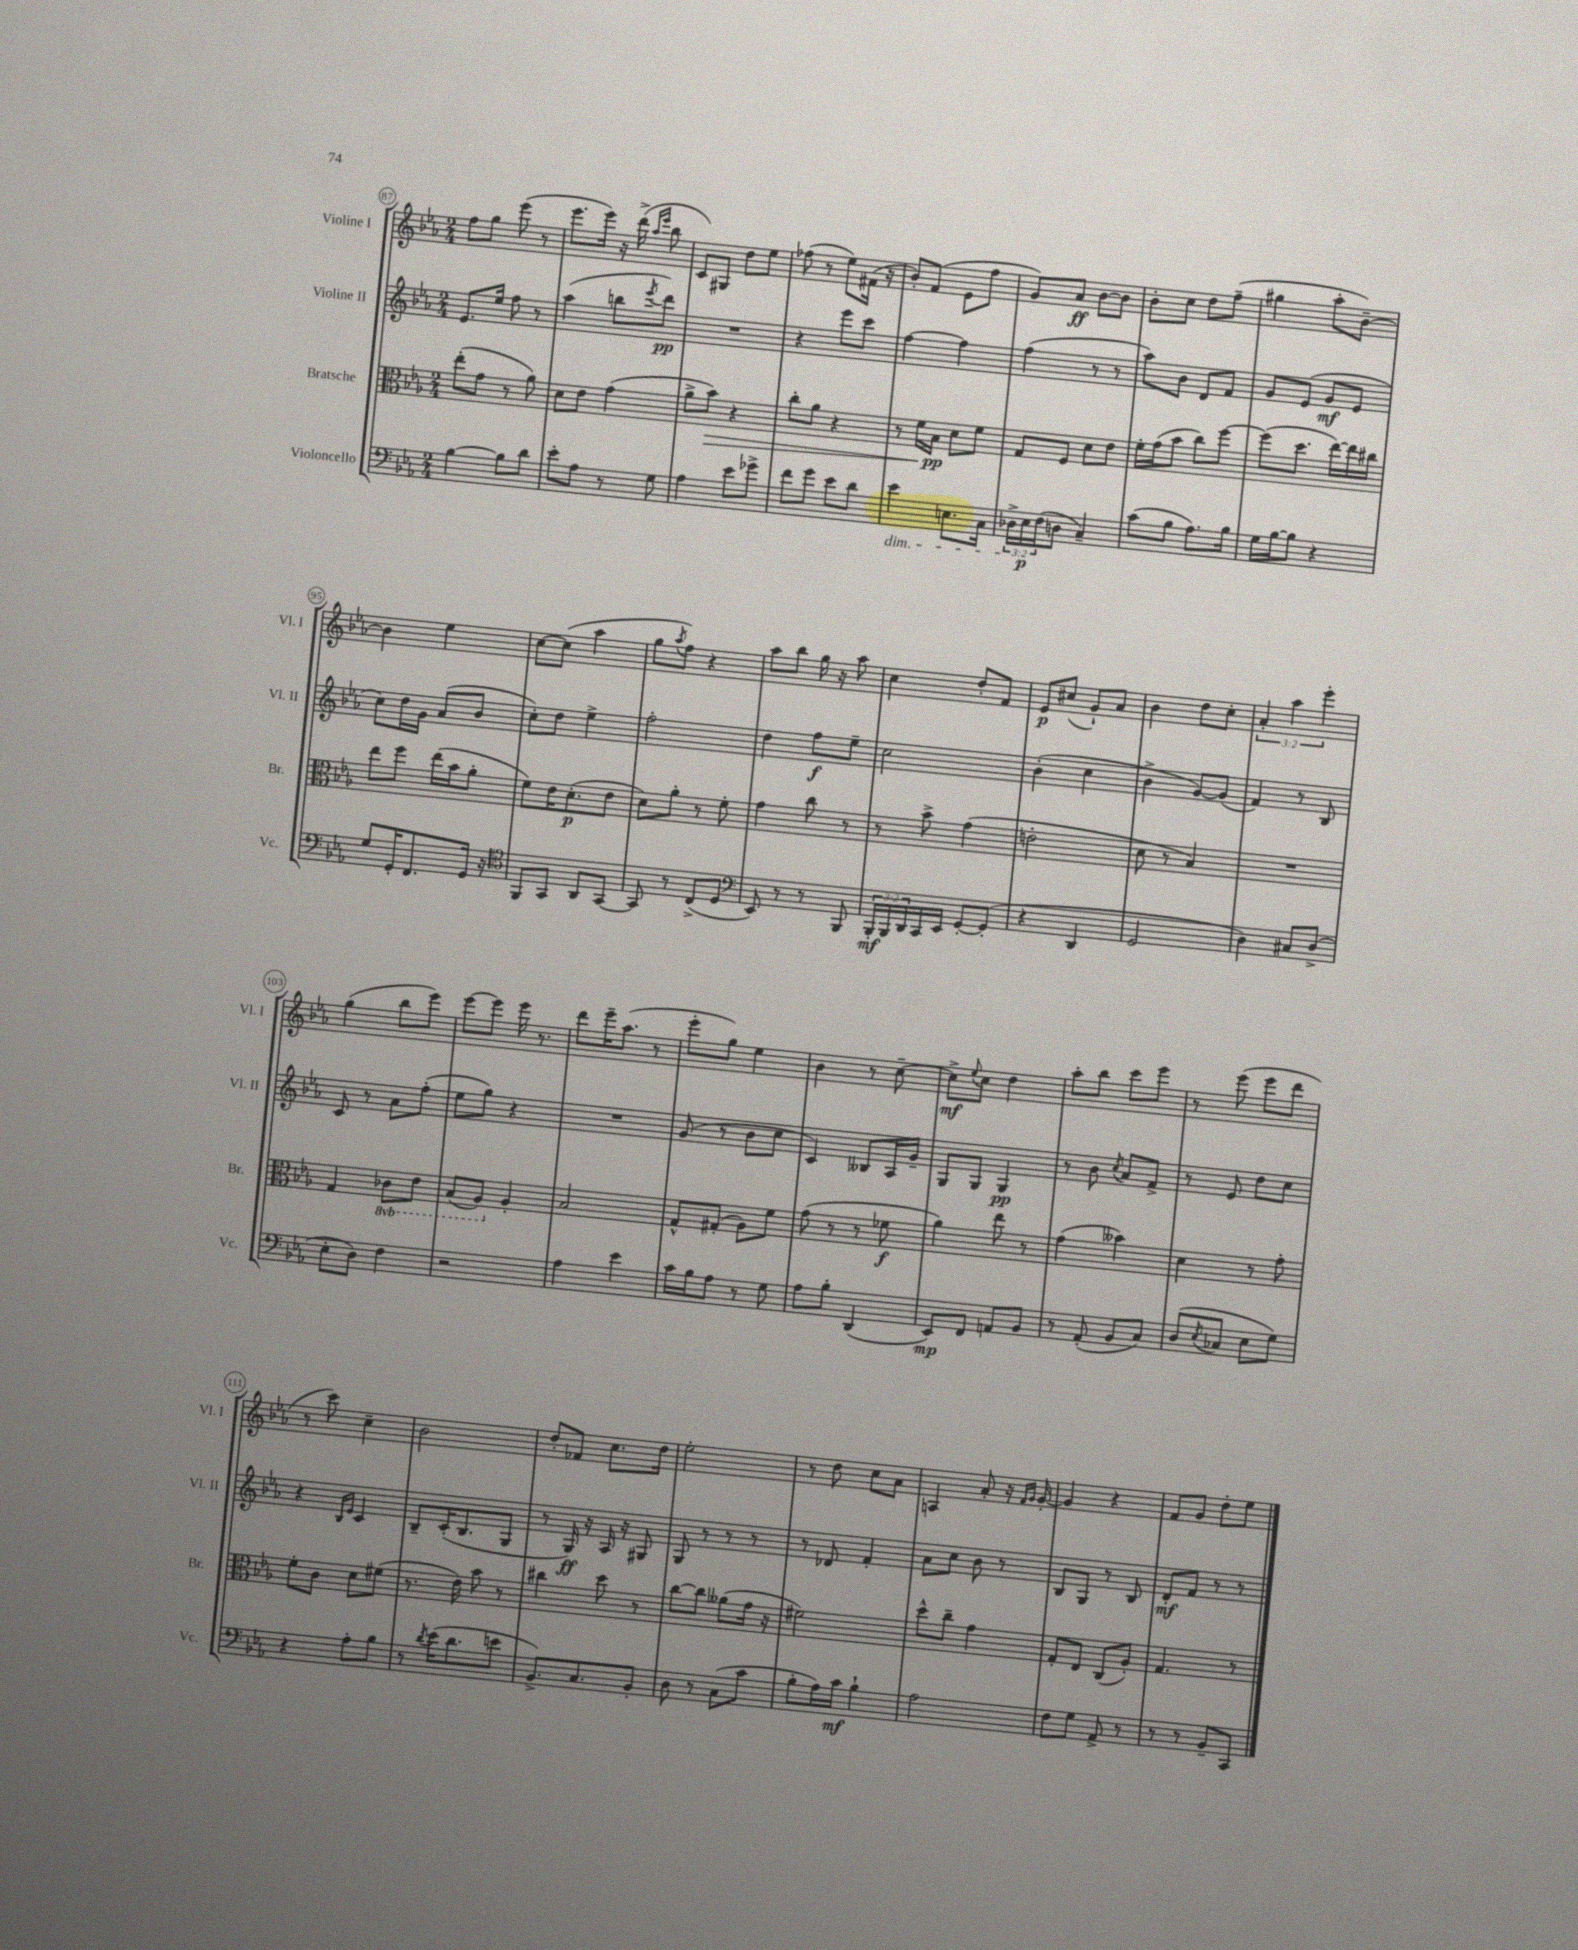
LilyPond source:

<<
\new StaffGroup <<
\new Staff = "s0" \with { instrumentName = "Violine I" shortInstrumentName = "Vl. I" } {
    \clef treble \key ees \major \numericTimeSignature \time 2/4 \override Staff.TupletNumber.text = #tuplet-number::calc-fraction-text
    f''8 g''8 ees'''8( r8 |
    ees'''8. ees'''16) r16 d'''16->( \grace { aes''16 ees'''16 } bes''8 |
    c'8) gis8 d''8 ees''8 |
    fes''8( r8 ees''8) fis'16( r16 |
    bes'8-.) f'8( ees'8 f''8 |
    g'8) aes'8\ff bes'8~ bes'8 |
    bes'8-. c''8 d''8 f''8--( |
    gis''4 aes''8-. bes'8~--) |
    bes'4 ees''4 |
    c''8~ c''8( aes''4 |
    g''8 \acciaccatura { aes''8 } f''8) r4 |
    aes''8 bes''8 g''16 r16 aes''8 |
    c''4 d''8-. f'8 |
    ees'8\p cis''8( g'8-!) aes'8 |
    bes'4 d''8 c''8-. |
    \tuplet 3/2 { aes'4-. aes''4 ees'''4-. } |
    g''4( bes''8 ees'''8) |
    ees'''8~ ees'''8 ees'''16 r8. |
    d'''8 ees'''16-- aes''8.( r8 |
    ees'''8-. g''8) ees''4 |
    bes'4 r8 c''8~-- |
    c''8->\mf \appoggiatura { ees''8 } c''8 d''4 |
    aes''8-. bes''8 c'''8 ees'''8 |
    r8 ees'''8( ees'''8 d'''8 |
    r8 c'''8) c''4-- |
    bes'2 |
    d''8-. fes'8 c''8. d''16 |
    ees''2-. |
    r8 d''8 c''8 aes'8 |
    a4 aes'8-. r16 \grace { f'16 g'16 } g'16~-. |
    g'4 r4 |
    f'8 g'8 d''8-. ees''8 \bar "|." |
}
\new Staff = "s1" \with { instrumentName = "Violine II" shortInstrumentName = "Vl. II" } {
    \clef treble \key ees \major \numericTimeSignature \time 2/4
    ees'8. ees''16 f''8 r8 |
    aes''4( b''8 \acciaccatura { ees'''8 } d'''8\pp) |
    R2 |
    r4 ees'''8 c'''8 |
    f''4~ f''4 |
    f''4( r8 r8 |
    aes''8) bes'8 d'8 f'8 |
    g'8 ees'8( g'8\mf ees'8 |
    c''8) d''16 g'16 aes'8( bes'8 |
    c''8-.) d''8 ees''4-> |
    f''2-. |
    d''4 f''8\f ees''8-- |
    c''2 |
    bes'4-.( c''4 |
    bes'4-> g'8~) g'8( |
    f'4) r8 bes8 |
    c'8 r8 aes'8 f''8-.( |
    ees''8 g''8) r4 |
    R2 |
    g'8( r8 bes'8 c''8 |
    c'4) beses8 aes16 g'16-- |
    g8 g8 g4\pp |
    r8 bes'8 \acciaccatura { c''8 } aes'8 f'8-> |
    r8 ees'8 d''8 c''8 |
    r4 \grace { bes16 ees'16 } c'4 |
    bes8-- c'16-.( bes8. g8 |
    r8 g16\ff) r16 aes16 r16 gis8 |
    g8 r8 r8 r8 |
    r8 des'8 f'4-. |
    aes'8 c''8 bes'8 r8 |
    bes8 g8 r8 bes8 |
    d'8-.\mf f'8 r8 r8 \bar "|." |
}
\new Staff = "s2" \with { instrumentName = "Bratsche" shortInstrumentName = "Br." } {
    \clef alto \key ees \major \numericTimeSignature \time 2/4 \set Staff.ottavationMarkups = #ottavation-simple-ordinals
    ees''8-.( g'8 r8 aes'8) |
    d'8 ees'8 g'4( |
    aes'8-> bes'8\>) r4 |
    c''8-. aes'8 r4 |
    r8 f'16 bes16\pp\! d'8 f'8 |
    g8 f8 d'8 ees'8 |
    f'16-. g'16( bes'8 c''8) f''8~ |
    f''8( d''8. ees''16~) ees''16 cis''16 |
    ees''8 f''8 ees''16( bes'16 aes'8-. |
    f'8) ees'16 d'8.-.\p( ees'8 |
    d'8) aes'8-. r8 f'8-. |
    g'4 c''8 r8 |
    r8 bes'8-> g'4( |
    e'2-. |
    d'8 r8 bes4) |
    R2 |
    g4 \ottava #-1 ces8 ees8 |
    bes,8( aes,8) \ottava #0 aes4-. |
    bes2 |
    g8-^ gis8-.( aes8) f'8 |
    g'8( r8 r8 fes'8\f |
    aes'4) ees''8 r8 |
    g'4( beses'4) |
    d'4 r8 g'8-. |
    f'8-. c'8 d'8 fis'8( |
    r8. ees'16) bes'8 r8 |
    cis''4 d''8 r8 |
    c''8~ c''8 aeses'8( g'16 r16 |
    fis'2) |
    d''8-^ c''8-- g'4 |
    g8-. ees8 c8( aes8-.) |
    g4. r8 \bar "|." |
}
\new Staff = "s3" \with { instrumentName = "Violoncello" shortInstrumentName = "Vc." } {
    \clef bass \key ees \major \numericTimeSignature \time 2/4 \override Staff.TupletNumber.text = #tuplet-number::calc-fraction-text
    bes4~ bes8 d'8 |
    ees'8-. aes8 r8 g8 |
    aes4 ees'8 ges'8-> |
    f'8 g'8 ees'8 d'8 |
    ees'4\dim e8. c16 |
    \tuplet 3/2 { des16->\! ees16\p f16( } d8 c4--) |
    c'8( bes8 aes8.) bes16 |
    g16 bes16~ bes8 r4 |
    g8 g,16-. f,8. g,16 r16 |
    \clef tenor f,8 g,8 aes,8 g,8~ |
    g,8 r8 c8->( d8 |
    \clef bass ees,8) r8 r8 bes,,8 |
    \tuplet 3/2 { bes,,16-.\mf bes,,16 d,16 } c,16 ees,16 g,8~-. g,8-.( |
    r4 d,4 |
    g,2 |
    d4) cis8 d8->( |
    ees8-. d8) f4 |
    r2 |
    aes4 ees'4 |
    c'16 bes16 aes8 r8 g8 |
    aes8 bes8-. d,4( |
    ees,8\mp) f,8 a,8 bes,8 |
    r8 aes,8-.( bes,8 c8) |
    d8( \acciaccatura { ees8 } ces8 ees8 g8) |
    r4 aes8-. bes8 |
    r8 \acciaccatura { d'8 } ees'16( d'8. e'8 |
    bes,8.->) c8. bes,8-. |
    d8 r8 c8( c'8 |
    bes8-. aes16) c'16\mf bes4-! |
    aes2 |
    f8 g8 aes,8-> r8 |
    r8 r8 bes,8-- c,8 \bar "|." |
}
>>
>>
\layout { \context { \Score currentBarNumber = #87 \override BarNumber.stencil = #(make-stencil-circler 0.1 0.3 ly:text-interface::print) } }
